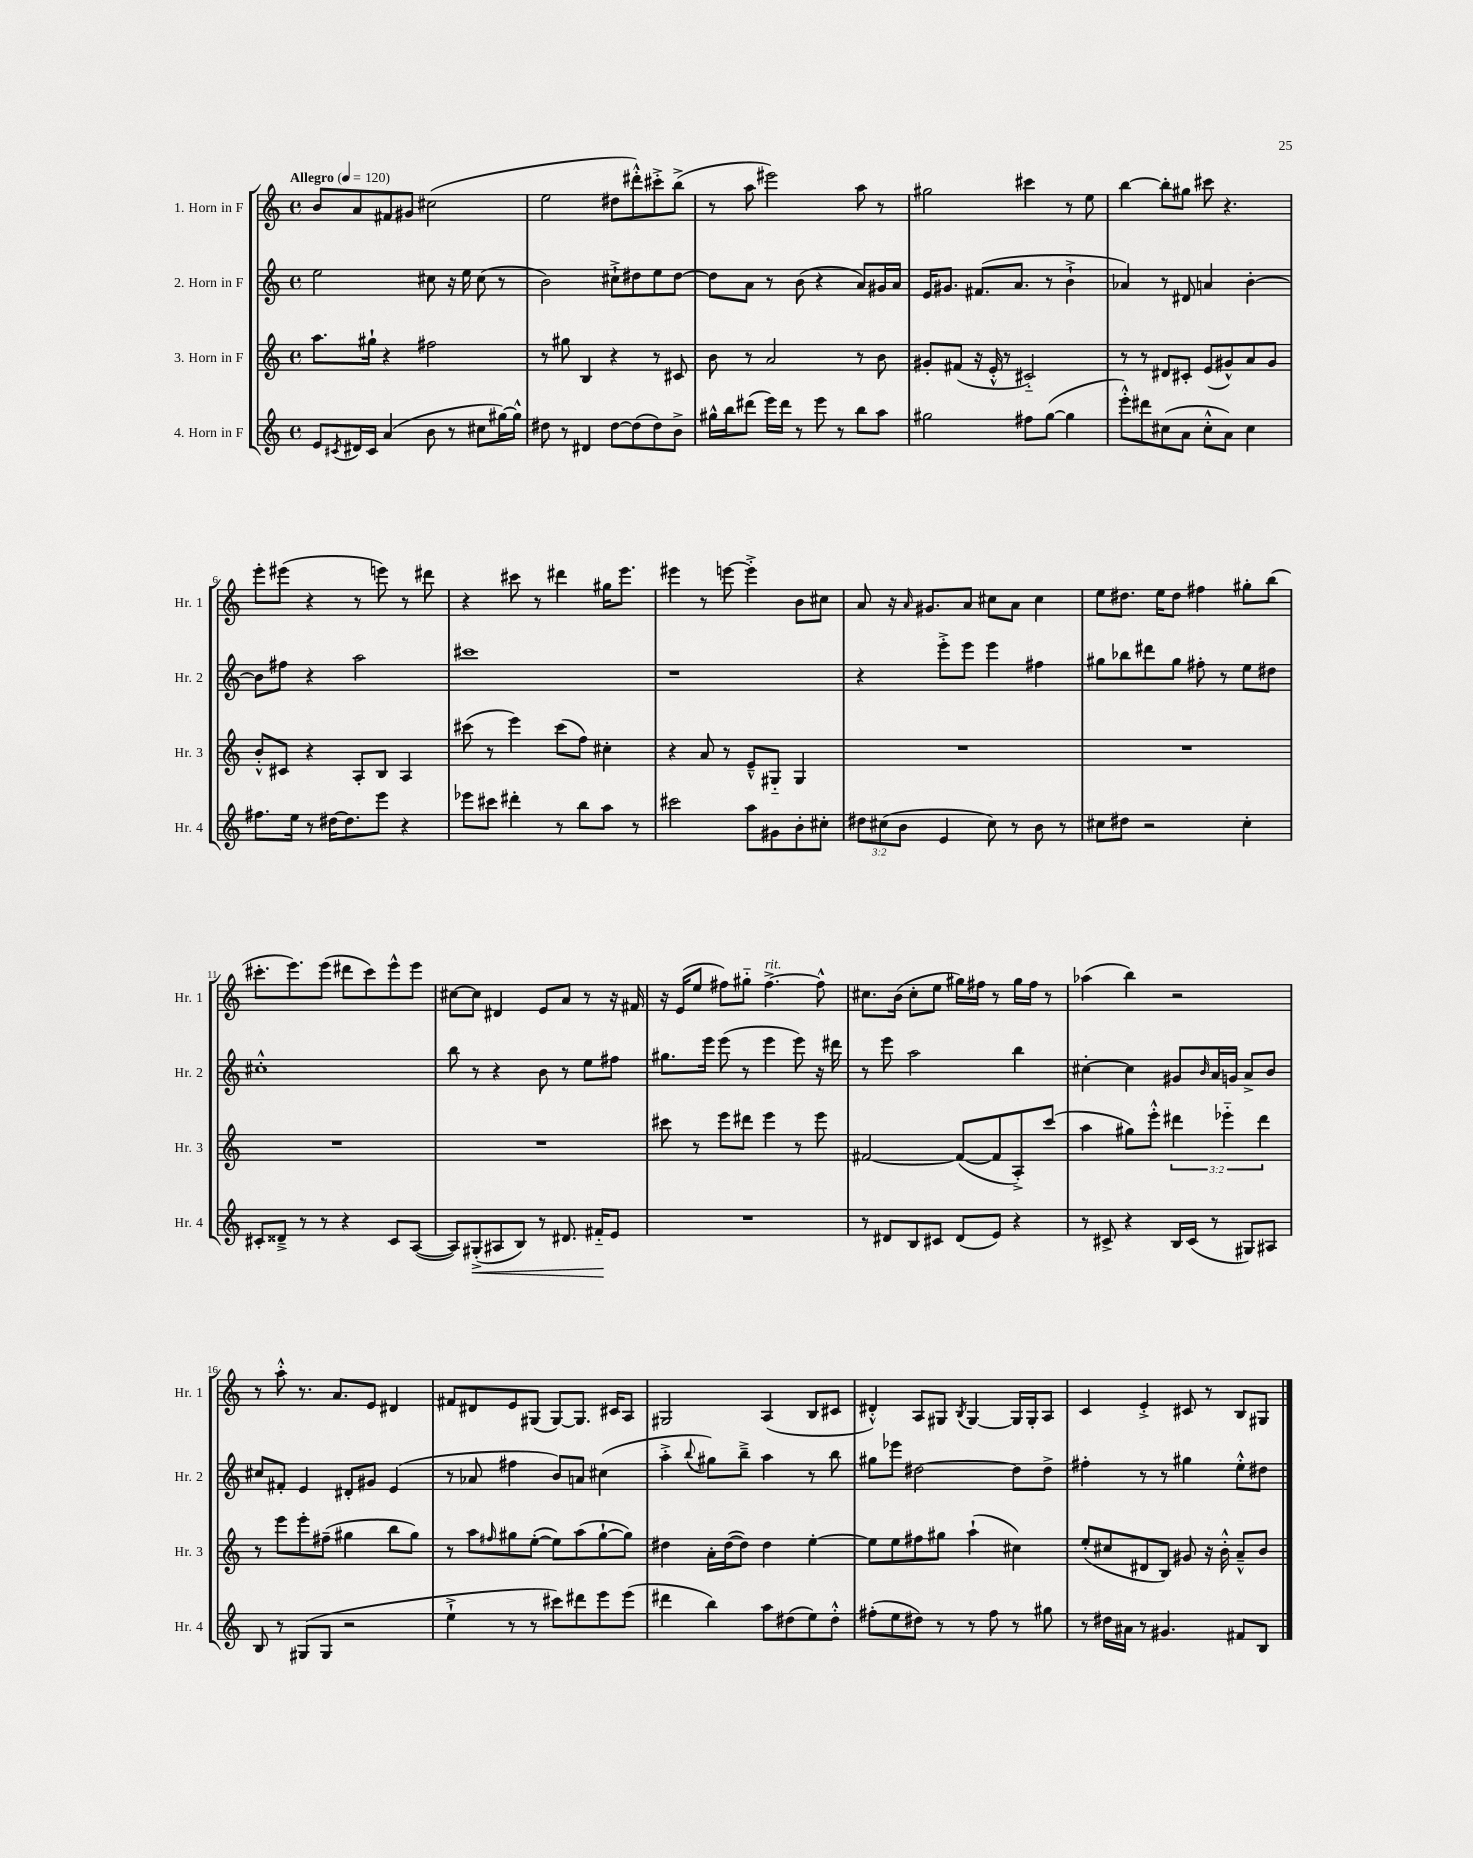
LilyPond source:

<<
\new StaffGroup <<
\new Staff = "s0" \with { instrumentName = "1. Horn in F" shortInstrumentName = "Hr. 1" } {
    \clef treble \key c \major \defaultTimeSignature \time 4/4 \tempo "Allegro" 4 = 120
    b'8 a'8 fis'8 gis'8 cis''2( |
    e''2 dis''8 dis'''8-.-^) cis'''8-.-> b''8->( |
    r8 a''8 eis'''2) a''8 r8 |
    gis''2 cis'''4 r8 e''8 |
    b''4~ b''8-. gis''8 cis'''8 r4. |
    e'''8-. eis'''8( r4 r8 e'''8) r8 dis'''8 |
    r4 cis'''8 r8 dis'''4 gis''16 e'''8. |
    eis'''4 r8 e'''8~ e'''4-.-> b'8 cis''8 |
    a'8 r16 \grace { a'16 } gis'8. a'8 cis''8 a'8 cis''4 |
    e''8 dis''8. e''16 dis''8 fis''4 gis''8-. b''8( |
    cis'''8.-. e'''8.) e'''8( dis'''8 cis'''8) e'''8-^ e'''8 |
    cis''8~ cis''8 dis'4 e'8 a'8 r8 r16 fis'16 |
    r16 e'16( e''8 fis''8) gis''8-_ fis''4.~->^\markup { \italic "rit." } fis''8-^ |
    cis''8. b'16( cis''8-. e''8 gis''16) fis''16 r8 gis''16 fis''16 r8 |
    aes''4( b''4) r2 |
    r8 a''8-.-^ r8. a'8. e'8 dis'4 |
    fis'8 dis'8 e'8 gis8( gis8~) gis8. cis'16 a8 |
    gis2 a4( b8 cis'8 |
    dis'4-.-^) a8 gis8 \acciaccatura { b8 } gis4~ gis16 gis16-. a8 |
    c'4 e'4-.-> cis'8 r8 b8 gis8 \bar "|." |
}
\new Staff = "s1" \with { instrumentName = "2. Horn in F" shortInstrumentName = "Hr. 2" } {
    \clef treble \key c \major \defaultTimeSignature \time 4/4
    e''2 cis''8 r16 e''16 cis''8( r8 |
    b'2) cis''8-!-> dis''8 e''8 dis''8~ |
    dis''8 a'8 r8 b'8( r4 a'8) gis'16 a'16 |
    e'16 gis'8. fis'8.( a'8. r8 b'4-!-> |
    aes'4) r8 dis'8 a'4 b'4~-. |
    b'8 fis''8 r4 a''2 |
    cis'''1 |
    r1 |
    r4 e'''8-.-> e'''8 e'''4 fis''4 |
    gis''8 bes''8 dis'''8 gis''8 fis''8-. r8 e''8 dis''8 |
    cis''1-.-^ |
    b''8 r8 r4 b'8 r8 e''8 fis''8 |
    gis''8. e'''16 e'''8( r8 e'''4 e'''8) r16 dis'''16 |
    r8 e'''8 a''2 b''4 |
    cis''4~-. cis''4 gis'8 \grace { b'16 } a'16 g'16 a'8-> b'8 |
    cis''8 fis'8-. e'4 dis'8-. gis'8 e'4( |
    r8 aes'8 fis''4 b'8) a'8 cis''4( |
    a''4-.-> \appoggiatura { b''8 } gis''8) b''8---> a''4 r8 b''8 |
    gis''8 ees'''8 dis''2~ dis''8 dis''8-> |
    fis''4-. r8 r8 gis''4 e''8-.-^ dis''8 \bar "|." |
}
\new Staff = "s2" \with { instrumentName = "3. Horn in F" shortInstrumentName = "Hr. 3" } {
    \clef treble \key c \major \defaultTimeSignature \time 4/4 \override Staff.TupletNumber.text = #tuplet-number::calc-fraction-text
    a''8. gis''16-! r4 fis''2 |
    r8 gis''8 b4 r4 r8 cis'8 |
    b'8 r8 a'2 r8 b'8 |
    gis'8-. fis'8( r16 e'16-.-^ r8 cis'2-_) |
    r8 r8 dis'8 cis'8-. e'8( gis'8-^) a'8 gis'8 |
    b'8-.-^ cis'8 r4 a8-. b8 a4 |
    cis'''8( r8 e'''4) cis'''8( f''8) cis''4-. |
    r4 a'8 r8 e'8---^ gis8-_ gis4 |
    R1 |
    R1 |
    R1 |
    R1 |
    cis'''8 r8 e'''8 dis'''8 e'''4 r8 e'''8 |
    fis'2~ fis'8~( fis'8 a8-.->) c'''8( |
    a''4 gis''8) e'''8-.-^ \tuplet 3/2 { dis'''4 ees'''4-_ dis'''4 } |
    r8 e'''8 e'''8-. fis''8--( gis''4 b''8 gis''8) |
    r8 a''8 \grace { fis''16 } gis''8 e''8~-.( e''8) a''8( gis''8~-! gis''8) |
    dis''4 a'16-. dis''16~( dis''8) dis''4 e''4~-. |
    e''8 e''8 fis''8 gis''8 a''4-!( cis''4) |
    e''8-.( cis''8 dis'8 b8) gis'8 r16 b'16-.-^ a'8---^ b'8 \bar "|." |
}
\new Staff = "s3" \with { instrumentName = "4. Horn in F" shortInstrumentName = "Hr. 4" } {
    \clef treble \key c \major \defaultTimeSignature \time 4/4 \override Staff.TupletNumber.text = #tuplet-number::calc-fraction-text
    e'8 \acciaccatura { cis'8 } dis'16 cis'16 a'4( b'8 r8 cis''8 gis''16~) gis''16-^ |
    dis''8 r8 dis'4 dis''8~ dis''8( dis''8) b'8-> |
    gis''16-^ b''16 dis'''8( e'''16) dis'''16 r8 e'''8 r8 b''8 a''8 |
    gis''2 fis''8 gis''8~( gis''4 |
    e'''8-.-^) dis'''8 cis''8( a'8 cis''8-.-^ a'8) cis''4 |
    fis''8. e''16 r8 dis''16~ dis''8. e'''8 r4 |
    ees'''8 cis'''8 dis'''4-. r8 b''8 a''8 r8 |
    cis'''2 a''8 gis'8 b'8-. cis''8-. |
    \tuplet 3/2 { dis''8 cis''8( b'8 } e'4 cis''8) r8 b'8 r8 |
    cis''8 dis''8 r2 cis''4-. |
    cis'8-. disis'8---> r8 r8 r4 cis'8 a8~( |
    a8) gis8-.->\<( ais8 b8) r8 dis'8. fis'16-_\! e'8 |
    R1 |
    r8 dis'8 b8 cis'8 dis'8( e'8) r4 |
    r8 cis'8-> r4 b16 cis'16( r8 gis8) ais8 |
    b8 r8 gis8( gis8 r2 |
    e''4-!-> r8 r8 cis'''8) dis'''8 e'''8 e'''8( |
    dis'''4 b''4) a''8 dis''8( e''8) dis''8-.-^ |
    fis''8-.( e''8 dis''8) r8 r8 fis''8 r8 gis''8 |
    r8 dis''16 ais'16 r8 gis'4. fis'8 b8 \bar "|." |
}
>>
>>
